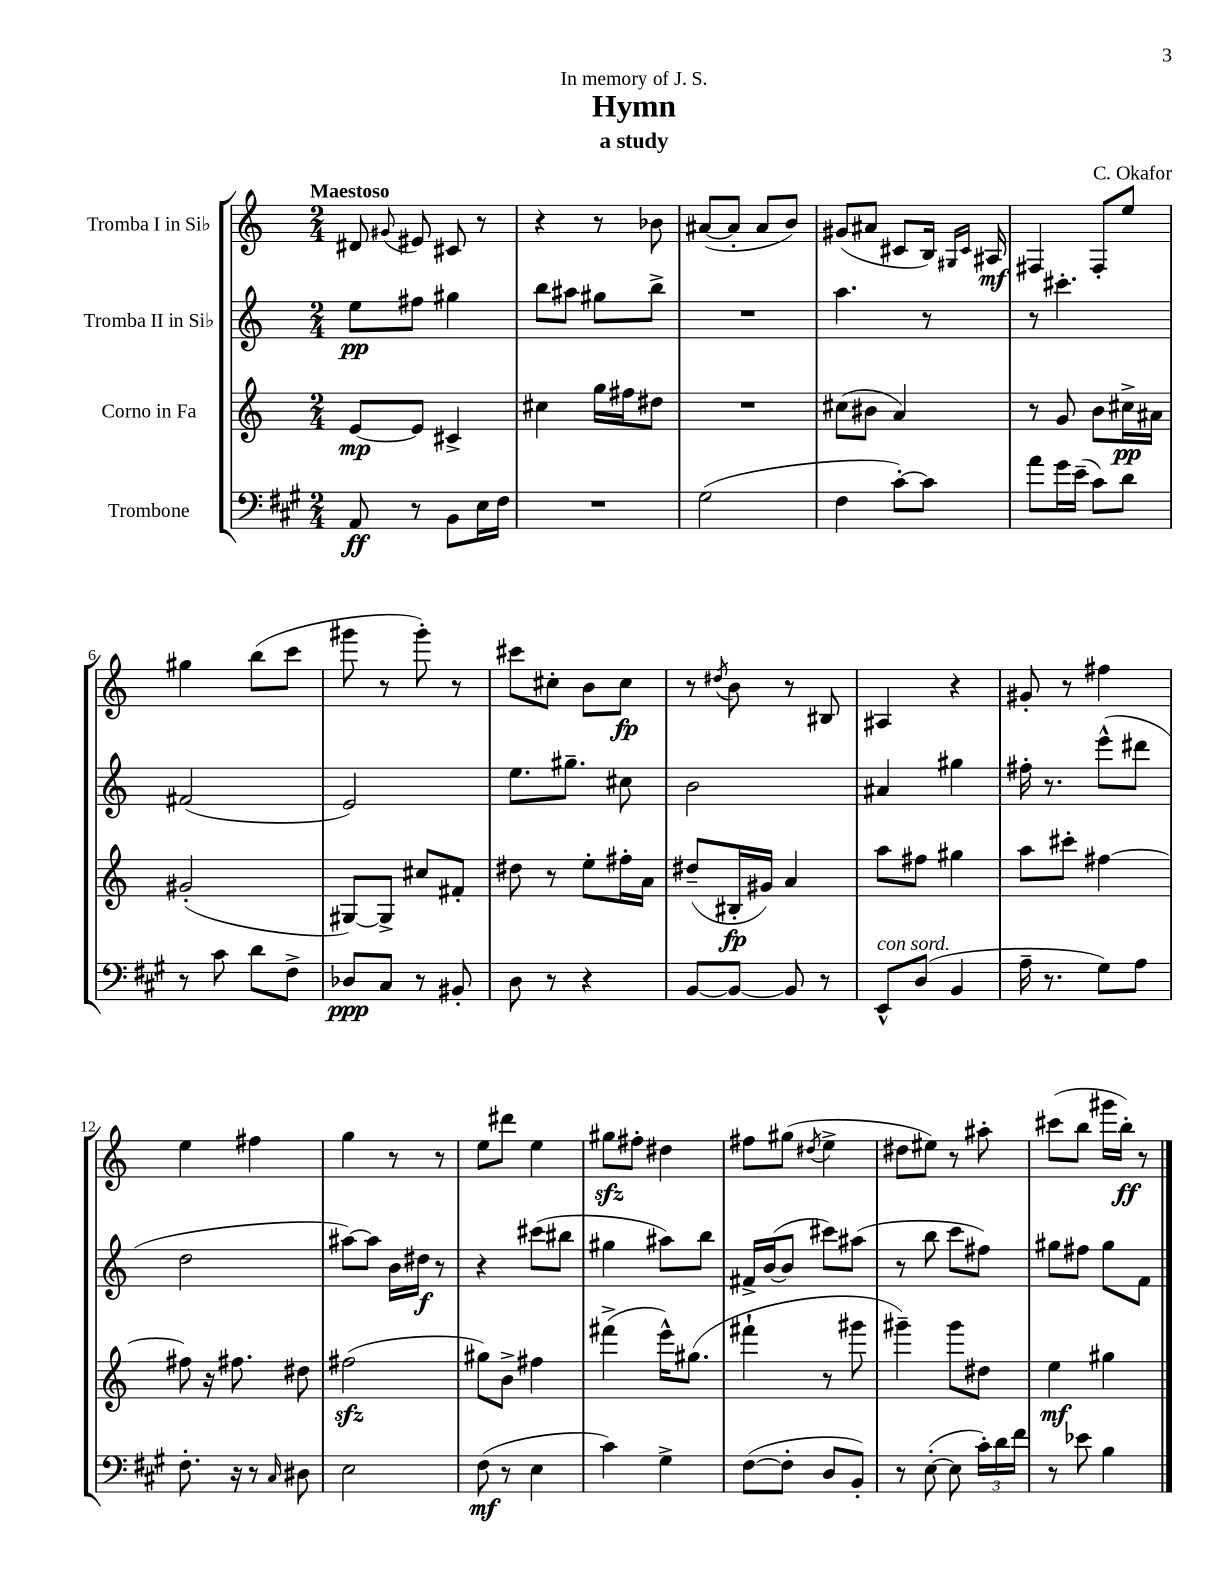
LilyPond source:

\header { title = "Hymn" composer = "C. Okafor" subtitle = "a study" dedication = "In memory of J. S." }
<<
\new StaffGroup <<
\new Staff = "s0" \with { instrumentName = "Tromba I in Sib" } {
    \clef treble \key c \major \numericTimeSignature \time 2/4 \tempo "Maestoso"
    \autoBeamOff dis'8 \appoggiatura { gis'8 } eis'8 cis'8 r8 |
    r4 r8 bes'8 |
    ais'8[~( ais'8]-. ais'8[ b'8]) |
    gis'8[( ais'8] cis'8[ b16]) \grace { gis16[ cis'16] } ais16\mf |
    fis4 fis8[-. e''8] |
    gis''4 b''8[( c'''8] |
    gis'''8 r8 gis'''8-.) r8 |
    cis'''8[ cis''8]-. b'8[ cis''8]\fp |
    r8 \acciaccatura { dis''8 } b'8 r8 bis8 |
    ais4 r4 |
    gis'8-. r8 fis''4 |
    e''4 fis''4 |
    g''4 r8 r8 |
    e''8[ dis'''8] e''4 |
    gis''8[\sfz fis''8]-. dis''4 |
    fis''8[ gis''8]( \acciaccatura { dis''8 } e''4-> |
    dis''8[ eis''8]) r8 ais''8-. |
    cis'''8[( b''8] gis'''16[ b''16]-.\ff) r8 \bar "|." |
}
\new Staff = "s1" \with { instrumentName = "Tromba II in Sib" } {
    \clef treble \key c \major \numericTimeSignature \time 2/4
    \autoBeamOff e''8[\pp fis''8] gis''4 |
    b''8[ ais''8] gis''8[ b''8]-> |
    R2 |
    a''4. r8 |
    r8 cis'''4.-. |
    fis'2( |
    e'2) |
    e''8.[ gis''8.]-- cis''8 |
    b'2 |
    ais'4 gis''4 |
    fis''16-. r8. e'''8[-^( dis'''8] |
    d''2 |
    ais''8[~) ais''8] b'16[ dis''16]\f r8 |
    r4 cis'''8[( bis''8] |
    gis''4 ais''8[) b''8] |
    fis'16[-> b'16~( b'8] cis'''8[) ais''8]( |
    r8 b''8 c'''8[ fis''8]) |
    gis''8[ fis''8] gis''8[ f'8] \bar "|." |
}
\new Staff = "s2" \with { instrumentName = "Corno in Fa" } {
    \clef treble \key c \major \numericTimeSignature \time 2/4
    \autoBeamOff e'8[~\mp e'8] cis'4-> |
    cis''4 g''16[ fis''16 dis''8] |
    R2 |
    cis''8[( bis'8] a'4) |
    r8 g'8 b'8[ cis''16->\pp ais'16] |
    gis'2-.( |
    gis8[~) gis8]-> cis''8[ fis'8]-. |
    dis''8 r8 e''8[-. fis''16-. a'16] |
    dis''8[--( bis16-.\fp gis'16]) a'4 |
    a''8[ fis''8] gis''4 |
    a''8[ cis'''8]-. fis''4~ |
    fis''8 r16 fis''8. dis''8 |
    fis''2\sfz( |
    gis''8[) b'8]-> fis''4 |
    fis'''4->( e'''16[-^) gis''8.]( |
    fis'''4-! r8 gis'''8 |
    gis'''4--) gis'''8[ dis''8] |
    e''4\mf gis''4 \bar "|." |
}
\new Staff = "s3" \with { instrumentName = "Trombone" } {
    \clef bass \key a \major \numericTimeSignature \time 2/4
    \autoBeamOff a,8\ff r8 b,8[ e16 fis16] |
    R2 |
    gis2( |
    fis4 cis'8[~-.) cis'8] |
    a'8[ gis'16 e'16]--( cis'8[) d'8] |
    r8 cis'8 d'8[ fis8]-> |
    des8[\ppp cis8] r8 bis,8-. |
    d8 r8 r4 |
    b,8[~ b,8]~ b,8 r8 |
    e,8[-^^\markup { \italic "con sord." } d8]( b,4 |
    a16-- r8. gis8[) a8] |
    fis8.-. r16 r8 \grace { cis16 } dis8 |
    e2 |
    fis8\mf( r8 e4 |
    cis'4) gis4-> |
    fis8[~( fis8]-. d8[ b,8]-.) |
    r8 e8~-.( e8 \tuplet 3/2 { cis'16[-.) d'16 fis'16] } |
    r8 ees'8 b4 \bar "|." |
}
>>
>>
